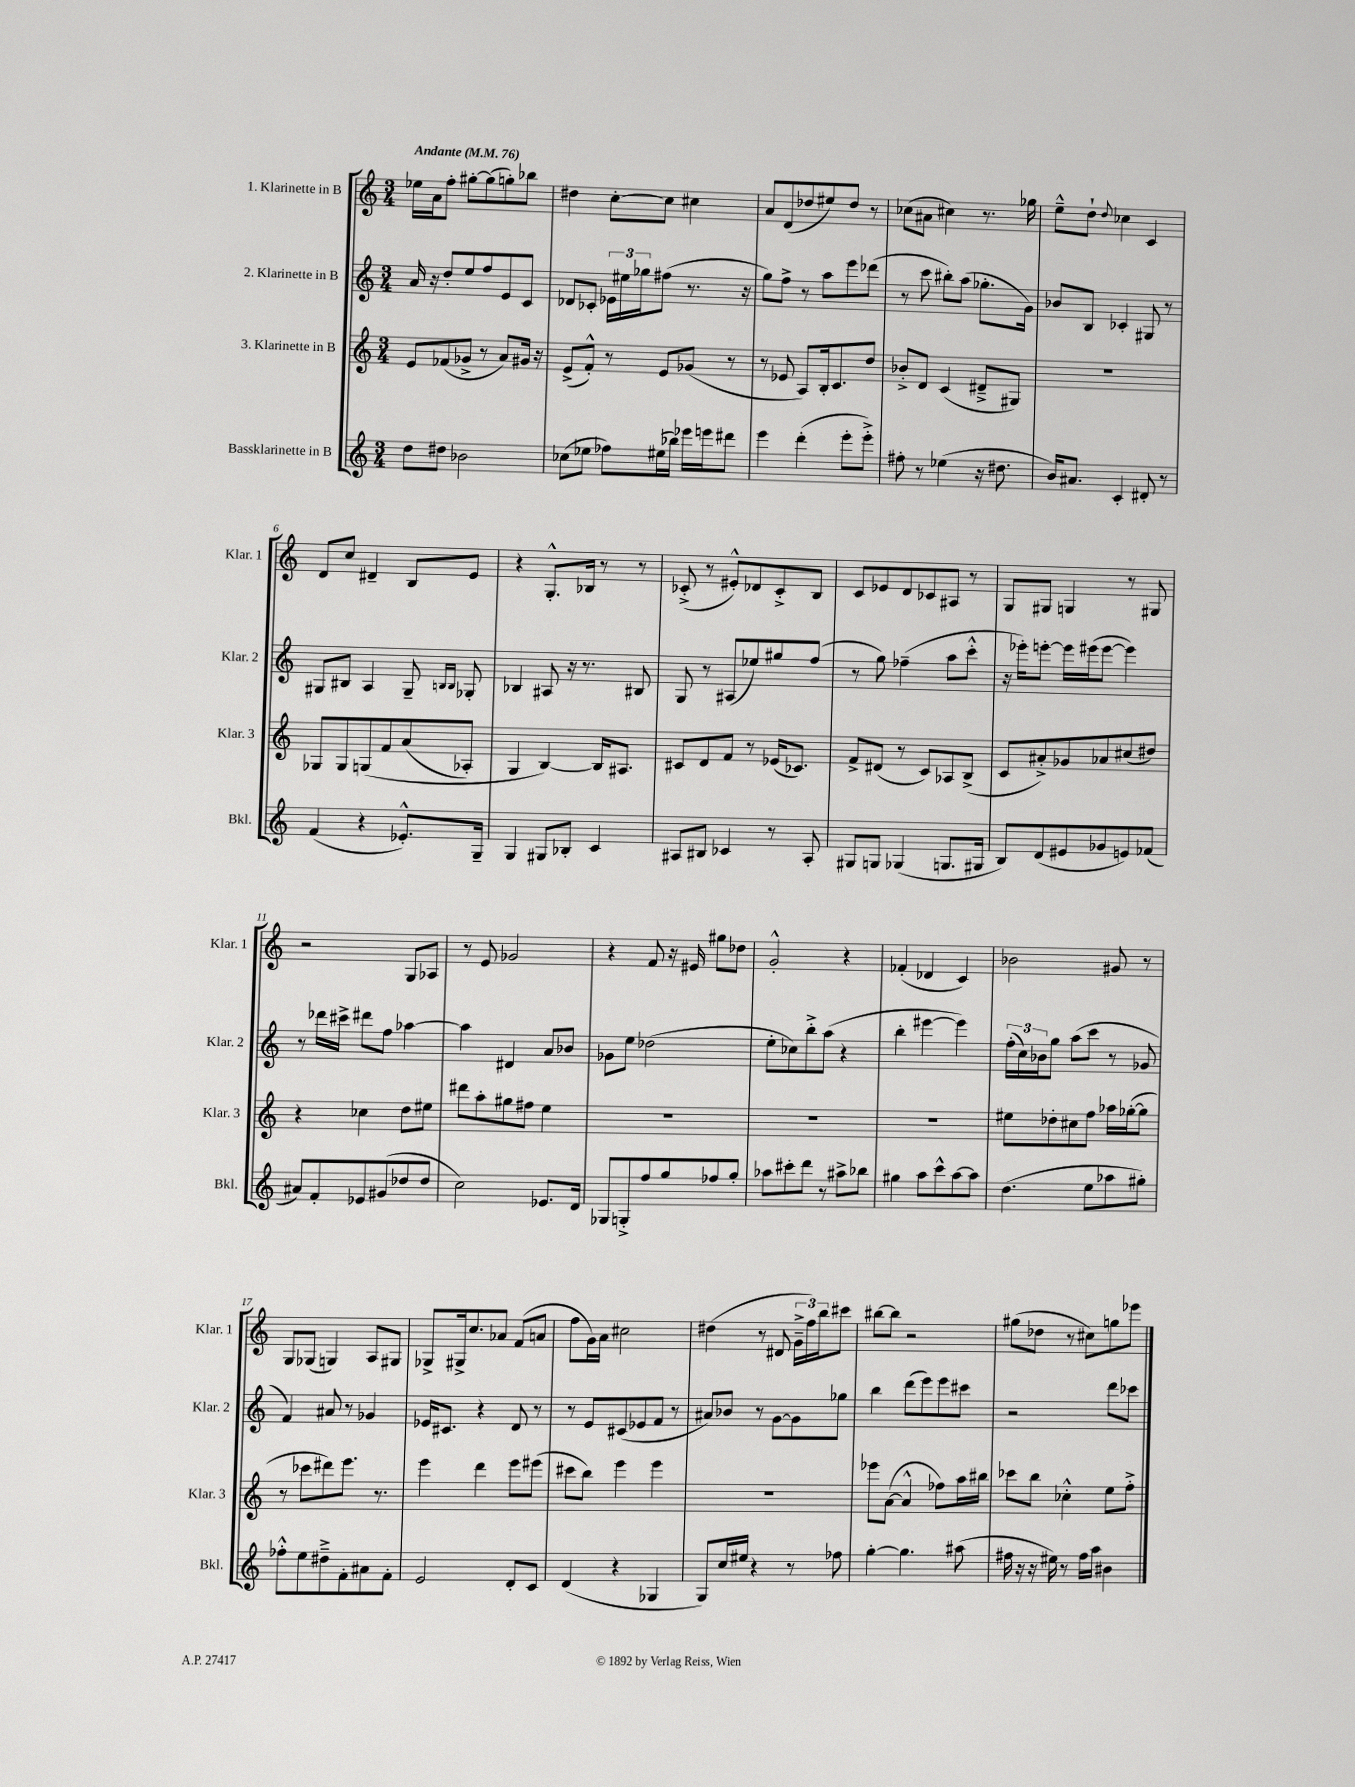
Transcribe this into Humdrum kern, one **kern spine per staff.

**kern	**kern	**kern	**kern
*part4	*part3	*part2	*part1
*staff4	*staff3	*staff2	*staff1
*I"Bassklarinette in B	*I"3. Klarinette in B	*I"2. Klarinette in B	*I"1. Klarinette in B
*I'Bkl.	*I'Klar. 3	*I'Klar. 2	*I'Klar. 1
*clefG2	*clefG2	*clefG2	*clefG2
*k[]	*k[]	*k[]	*k[]
*M3/4	*M3/4	*M3/4	*M3/4
*MM76	*MM76	*MM76	*MM76
=1	=1	=1	=1
!	!	!	!LO:TX:a:B:t=Andante
8dd\L	8e/L	16a/	16ee-X\LL
.	.	16r	16a\J
8dd#X\J	(8f-X/	8dd'/L	8ff'\J
2b-X\	8g-X^/J	8ee/	[8gg#X'\L
.	8r	8ff/	(8gg#\]
.	8a/L)	8e/	8ggn'\)
.	16g#X/Jk	8c/J	8bb-X\J
.	16r	.	.
=2	=2	=2	=2
(8cc-X\L	(8e^/L	8d-X/L	4dd#X\
8ee-X\J	8f'^^/J)	8c-X'/J	.
8ff-X\L)	8r	24e-X\LL	[8cc'\L
.	.	24ee#X\	.
.	.	24gg-X\J	.
(16ee#X\L	8e/L	(8ff#X\J	8cc\J]
16bb-X\JJ)	.	.	.
16eee-X\LL	(8g-X/J	8.r	4cc#X\
16eeen\J	.	.	.
8ddd#X\J	8r	.	.
.	.	16r	.
=3	=3	=3	=3
4eee\	8r	8gg\L)	8a/L
.	8e-X/	8ff^\J	(8d/
(4ddd'\	8A/L)	8r	8dd-X/
.	16B'/k	8aa\L	8ee#X/)
.	8.c/	.	.
8eee'\L	.	8eee\	8dd-/J
8eee'^\J)	8dd/J	(8ddd-X\J	8r
=4	=4	=4	=4
8ff#X'\	8b-X'^/L	8r	(8cc-X\L
8r	8d/J	8ccc\	8a#X\J
(4ee-X\	(4c/	8bb#X'\L)	4cc#X\)
.	.	(8aa\J	.
16r	8d#X~^/L	8.gg-X'\L	8.r
8.dd#X\	.	.	.
.	8G#X/J)	.	.
.	.	16g\Jk)	16gg-X\
=5	=5	=5	=5
16b/KL)	2.r	8b-X/L	8ee~^^\L
8.a#X/J	.	.	.
.	.	8B/J	8dd`\J
.	.	.	8qqdd/
4c'/	.	4c-X'/	4cc-X\
8d#X'/	.	8G#X/	4c/
8r	.	8r	.
!!LO:LB:g=z
=6	=6	=6	=6
(4f/	8G-X/L	8G#X/L	8d/L
.	8G-/	8B#X/J	8cc/J
4r	(8Gn/	4A/	4d#X~/
.	8f/	.	.
8.e-X'^^/L)	(8a/	8G#~/	8B/L
.	.	16qqBn/LL	.
.	.	16qqB/JJ	.
.	8A-X'/J)	8G-X'/	8e/J
16G~/Jk	.	.	.
=7	=7	=7	=7
4G/	4G/	4B-X/	4r
8G#X/L	[4B/)	8A#X/	8.G'^^/L
8B-X'/J	.	16r	.
.	.	8.r	16B-X/Jk
4c/	16B/KL]	.	8r
.	8.A#X/J	.	.
.	.	8B#X/	8r
=8	=8	=8	=8
8A#X/L	8c#X/L	8G/	(8c-X'^/
8B#X/J	8d/	8r	8r
4c-X/	8f/J	(8A#X/L	8e#X'^^/L)
.	8r	8ee-X/)	8d-X/
8r	(16e-X/KL	8gg#X/	8c-'^/
.	8.c-X/J)	.	.
8A#'/	.	(8ff/J	8B/J
=9	=9	=9	=9
8G#X/L	8f^/L	8r	8c/L
8Gn/J	(8d#X/J	8gg\)	8e-X/
(4G-X/	8r	(4ff-X~\	8d/
.	8c/L)	.	8c-X/
8.Gn/L	8A-X/	8aa\L	8A#X/J
.	(8B^/J	8ccc'^^\J	8r
16G#X/Jk	.	.	.
=10	=10	=10	=10
8B/L)	8c/L	16r	8G/L
.	.	16eee-X'\KL)	.
(8d/	8a#X'^/)	[8eeen'\J	8G#X/J
8e#X/	8g-X/	16eee\LL]	4Gn/
.	.	(16eee#X\J	.
8g-X/	8a-X/	[8eee#\J	.
8en/)	(8cc#X/	4eee#\])	8r
(8f-X/J	8dd#X/J)	.	8G#X/
!!LO:LB:g=z
=11	=11	=11	=11
8a#X/L)	4r	8r	2r
8f'/	.	16ddd-X\LL	.
.	.	16ccc#X^\JJ	.
8e-X/	4cc-X\	8ddd#X\L	.
(8g#X/	.	8ff\J	.
8dd-X/	8dd\L	[4aa-X\	8G/L
8dd-/J	8ee#X\J	.	8A-X/J
=12	=12	=12	=12
2cc\)	8ddd#X\L	4aa-\]	8r
.	8aa'\	.	8e/
.	8gg#X\	4d#X/	2g-X/
.	8ff#X\J	.	.
8.e-X/L	4ee\	8a/L	.
.	.	8b-X/J	.
16d/Jk	.	.	.
=13	=13	=13	=13
8G-X/L	2.r	8g-X\L	4r
8Gn'^/	.	8ee\J	.
8ff/	.	(2dd-X\	8f/
8gg/	.	.	16r
.	.	.	16e#X/
8ff-X/	.	.	8gg#X\L
8gg'/J	.	.	8dd-X\J
=14	=14	=14	=14
8aa-X\L	2.r	8ee'\L	2g'^^/
8ccc#X'\	.	8cc-X\)	.
8ddd\J	.	8bb'^\	.
8r	.	(8aa\J	.
8aa#X^\L	.	4r	4r
8bb-X\J	.	.	.
=15	=15	=15	=15
4gg#X\	2.r	4bb'\	(4f-X'/
8aa\L	.	[4eee#X\	4d-X/
8ccc^^\	.	.	.
[8aa\	.	4eee#\])	4c/)
8aa\J]	.	.	.
=16	=16	=16	=16
(4.dd\	8ee#X\L	(24ff'\LL	2b-X\
.	.	24cc\)	.
.	.	24b-X\J	.
.	8dd-X'\	8gg\J	.
.	8cc#X\	(8aa\L	.
8ee\L	8ff\J	8ccc\J	.
8aa-X\	16aa-X\LL	8r	8g#X/
.	([16gg-X'\J	.	.
8gg#X'\J)	8gg-\J]	8g-X/	8r
!!LO:LB:g=z
=17	=17	=17	=17
8ff-X'^^\L	8r	4f/)	8G/L
8ee\	8ccc-X\L	.	(8G-X/J
8dd#X~^\	8ddd#X\)	8a#X/	4Gn/)
8f'\	8.eee\J	8r	.
8a#X\	.	4g-X/	8A/L
.	8.r	.	.
8f'\J	.	.	8G#X/J
=18	=18	=18	=18
2e/	4eee\	16e-X/KL	8G-X^/L
.	.	8.c#X/J	.
.	.	.	16G#X^/k
.	.	.	8.cc/
.	4ddd\	4r	.
.	.	.	8a-X/J
8d'/L	8eee\L	8d/	(8f/L
8c/J	(8eee#X\J	8r	8an/J
=19	=19	=19	=19
(4d/	8ccc#X\L	8r	8ff\L
.	8bb\J)	8e/L	16g\L)
.	.	.	16a\JJ
4r	4eee\	(8c#X/	2cc#X\
.	.	8e-X/	.
4G-X/	4eee\	8f/J	.
.	.	8r	.
=20	=20	=20	=20
8G/L)	2.r	8a#X/L)	(4dd#X\
16cc/L	.	8b-X/J	.
16ee#X/JJ	.	.	.
4r	.	8r	8r
.	.	[8g\L	8d#X/
8r	.	8g\]	24g~^\LL
.	.	.	24ff\)
.	.	.	24bb\J
8ff-X\	.	8gg-X\J	8ccc#X\J
=21	=21	=21	=21
[4gg'\	8eee-X\L	4bb\	[8bb#X\L
.	([8a\J	.	8bb#\J]
4.gg\]	4a^^/]	(8ddd\L	2r
.	.	8eee\)	.
.	8ff-X\L)	8eee\	.
(8aa#X\	16aa\L	8ccc#X\J	.
.	16bb#X\JJ	.	.
=22	=22	=22	=22
16ff#X\	8ccc-X\L	2r	(8gg#X\L
16r	.	.	.
16r	8bb\J	.	8dd-X\J
16ee#X\)	.	.	.
8r	4cc-X'^^\	.	8r
16ff#\LL	.	.	8cc#X\L)
16aa\JJ	.	.	.
4b#X\	8ee\L	8ddd\L	8ggn\
.	8ff'^\J	8ccc-X\J	8eee-X\J
==	==	==	==
*-	*-	*-	*-
